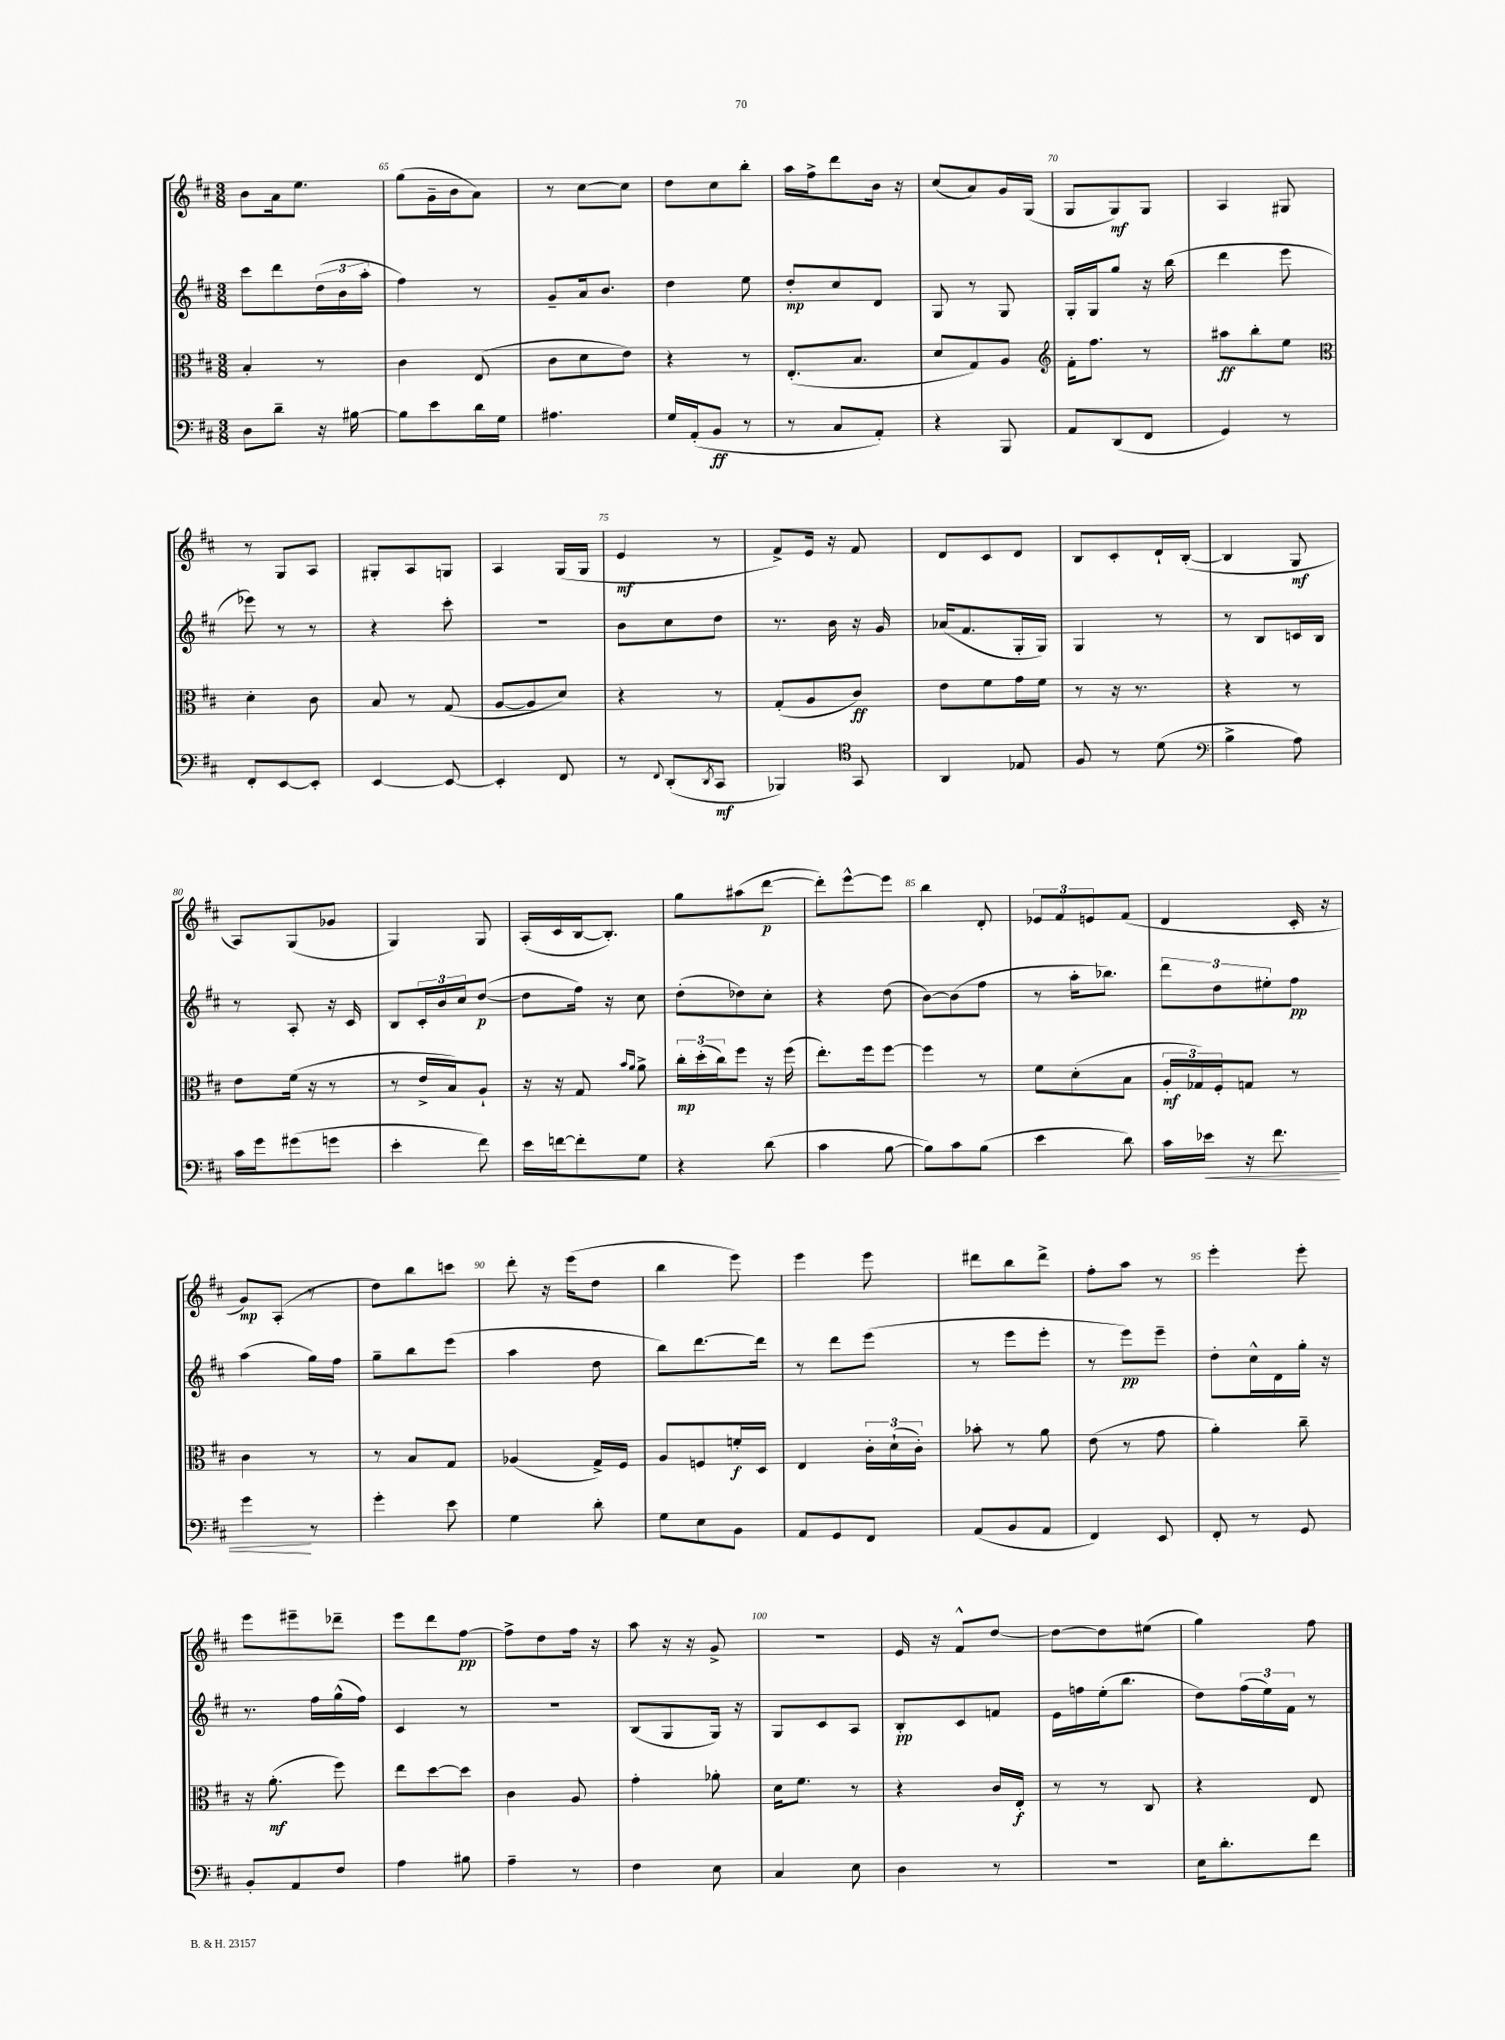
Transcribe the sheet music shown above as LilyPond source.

<<
\new StaffGroup <<
\new Staff = "s0" {
    \clef treble \key d \major \numericTimeSignature \time 3/8
    b'8 a'16 e''8. |
    g''8( g'16-- b'16 a'8) |
    r8 cis''8~ cis''8 |
    d''8 cis''8 b''8-. |
    a''16 fis''16-> d'''8 b'16 r16 |
    cis''8( a'8) g'16 g16( |
    g8 g8\mf) g8 |
    a4 gis8 |
    r8 g8 a8 |
    gis8-. a8 g8 |
    a4 g16( g16 |
    e'4\mf r8 |
    fis'8->) e'16 r16 fis'8 |
    d'8 cis'8 d'8 |
    b8 cis'8-. d'16-! b16~-.( |
    b4 g8\mf |
    a8) g8( ges'8 |
    g4) g8 |
    a16-.( cis'16 b16~ b8.-.) |
    g''8 ais''8( d'''8~\p |
    d'''8-.) e'''8~-^ e'''8 |
    b''4 d'8-. |
    \tuplet 3/2 { ees'8 fis'8 e'8 } fis'8( |
    d'4 cis'16-. r16 |
    g'8\mp) a8-.( r8 |
    d''8) b''8 c'''8 |
    d'''8-. r16 e'''16( d''8 |
    b''4 e'''8) |
    e'''4 e'''8 |
    dis'''8 b''8 dis'''8-> |
    fis''8-. a''8 r8 |
    e'''4-. e'''8-. |
    e'''8 eis'''8-- des'''8-- |
    e'''8 d'''8 fis''8~\pp |
    fis''8-> d''8 fis''16 r16 |
    a''8 r16 r16 g'8-> |
    R4. |
    e'16 r16 fis'8-^ d''8~ |
    d''8~ d''8 eis''8( |
    g''4) fis''8 \bar "|." |
}
\new Staff = "s1" {
    \clef treble \key d \major \numericTimeSignature \time 3/8
    cis'''8 d'''8 \tuplet 3/2 { d''16( b'16 a''16-. } |
    fis''4) r8 |
    g'8-- a'16 b'8. |
    d''4 e''8 |
    d''8-.\mp cis''8 d'8 |
    g8 r8 g8 |
    g16-. g16 g''8 r16 b''16( |
    d'''4 e'''8 |
    ees'''8) r8 r8 |
    r4 cis'''8-. |
    R4. |
    b'8 cis''8 d''8 |
    r8. b'16 r16 g'16 |
    aes'16( fis'8. g16-. g16) |
    g4 r8 |
    r8 b8 c'16 b16 |
    r8 a8-. r16 cis'16 |
    b8 \tuplet 3/2 { cis'16-. b'16 cis''16 } d''8~\p( |
    d''8 fis''16) r16 cis''8 |
    d''8-.( des''8) cis''8-. |
    r4 d''8( |
    b'8~) b'8( fis''8 |
    r8 a''16-. bes''8.) |
    \tuplet 3/2 { d'''8 d''8 eis''8-. } fis''8\pp |
    a''4( g''16) fis''16 |
    g''8-- b''8 e'''8( |
    a''4 d''8 |
    b''8) d'''8.~ d'''16 |
    r8 d'''8 e'''8( |
    r8 e'''8 e'''8-. |
    r8 e'''8\pp) e'''8-- |
    d''8-. cis''16-^ d'16 g''16-. r16 |
    r8. fis''16 g''16-^( fis''16) |
    cis'4 r8 |
    R4. |
    b8( g8 g16) r16 |
    g8 cis'8 a8 |
    b8-.\pp cis'8 f'8 |
    e'16 f''16 e''16-.( b''8. |
    d''8) \tuplet 3/2 { fis''16( e''16) fis'16 } r8 \bar "|." |
}
\new Staff = "s2" {
    \clef alto \key d \major \numericTimeSignature \time 3/8
    b4-. r8 |
    cis'4 e8( |
    cis'8 d'8 e'8) |
    r4 r8 |
    e8.-.( b8. |
    d'8 g8) a8 |
    \clef treble fis'16-. fis''8. r8 |
    ais''8\ff b''8-. e''8 |
    \clef alto d'4-. cis'8 |
    b8 r8 g8( |
    a8~ a8 d'8) |
    r4 r8 |
    g8-.( a8 cis'8\ff) |
    e'8 fis'8 g'16 fis'16 |
    r8 r16 r8. |
    r4 r8 |
    e'8 fis'16( r16 r8 |
    r8 e'16-> b16) a8-! |
    r16 r16 g8 \grace { b'16 a'16 } a'8-> |
    \tuplet 3/2 { cis''16-.\mp d''16-.( cis''16) } fis''8 r16 fis''16( |
    e''8.-.) fis''16 fis''8~ |
    fis''4 r8 |
    fis'8 d'8-.( b8 |
    \tuplet 3/2 { a16-.\mf ges16) fis16-. } g8 r8 |
    cis'4 r8 |
    r8 b8 g8 |
    aes4( g16->) fis16 |
    a8 f8 f'16-.\f d16 |
    e4 \tuplet 3/2 { cis'16-. d'16-!( cis'16-.) } |
    bes'8-. r8 a'8 |
    e'8( r8 g'8 |
    a'4-.) cis''8-- |
    r16 a'8.-.\mf( fis''8) |
    e''8 d''8~ d''8 |
    cis'4 a8 |
    g'4-. aes'8-. |
    d'16 fis'8. r8 |
    r4 cis'16 e16-.\f |
    r8 r8 cis8 |
    r4 e8 \bar "|." |
}
\new Staff = "s3" {
    \clef bass \key d \major \numericTimeSignature \time 3/8
    d8 d'8-- r16 bis16~ |
    bis8 e'8 d'16 g16 |
    ais4. |
    g16 a,16-.( b,8\ff r8 |
    r8 cis8 a,8-.) |
    r4 b,,8 |
    a,8 d,8( fis,8 |
    g,4) r8 |
    fis,8-. e,8~ e,8-. |
    e,4~ e,8~ |
    e,4-. fis,8 |
    r8 \appoggiatura { fis,8 } d,8-.( \acciaccatura { d,8 } cis,8\mf |
    bes,,4) \clef tenor g,8 |
    a,4 ees8 |
    fis8 r8 d'8( |
    \clef bass b4-> a8) |
    cis'16 g'16 gis'8( g'8 |
    e'4-. fis'8) |
    e'16 f'16~ f'8-. g8 |
    r4 d'8( |
    cis'4 b8~ |
    b8) cis'8 b8( |
    e'4 d'8) |
    cis'16 ees'16\< r16 fis'8. |
    g'4\! r8 |
    g'4-. e'8 |
    g4 d'8-. |
    g8 e8 b,8 |
    a,8 g,8 fis,8 |
    a,8( b,8 a,8 |
    fis,4) e,8 |
    fis,8-. r8 g,8 |
    b,8-. a,8 fis8 |
    a4 bis8 |
    a4-- r8 |
    fis4 e8 |
    cis4 e8 |
    d4 r8 |
    R4. |
    e16 d'8.-. fis'8 \bar "|." |
}
>>
>>
\layout { \context { \Score currentBarNumber = #64 \override BarNumber.break-visibility = ##(#f #t #t) barNumberVisibility = #(every-nth-bar-number-visible 5) } }
